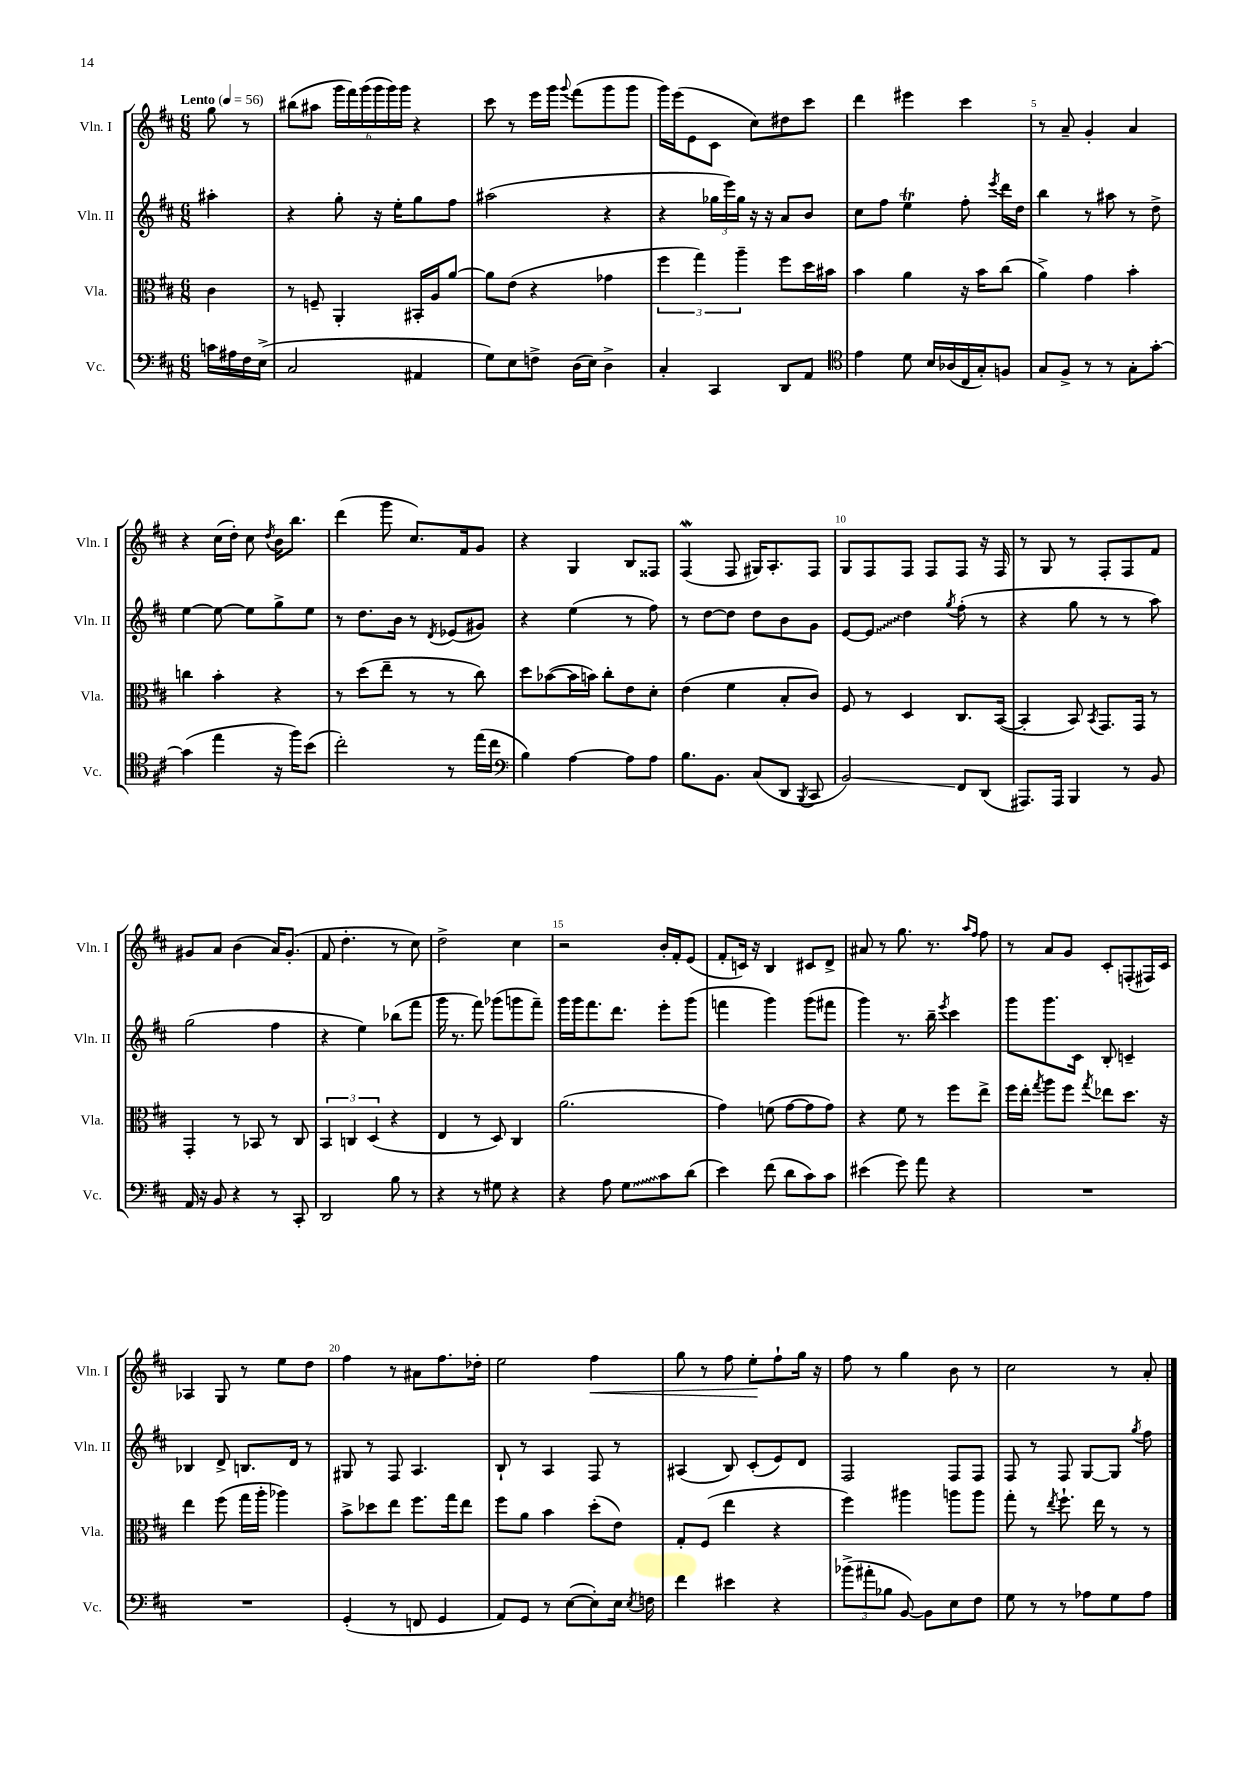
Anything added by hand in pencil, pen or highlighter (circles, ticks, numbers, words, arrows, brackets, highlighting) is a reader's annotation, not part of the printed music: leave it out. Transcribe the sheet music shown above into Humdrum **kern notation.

**kern	**kern	**kern	**kern
*staff4	*staff3	*staff2	*staff1
*clefF4	*clefC3	*clefG2	*clefG2
*k[f#c#]	*k[f#c#]	*k[f#c#]	*k[f#c#]
*M6/8	*M6/8	*M6/8	*M6/8
*MM56	*MM56	*MM56	*MM56
16c\LL	4c#\	4aa#'\	8gg\
16A#\	.	.	.
16F#\	.	.	8r
(16E^\JJ	.	.	.
=	=	=	=
2C#/	8r	4r	(8bb#\L
.	8F~/	.	8aa#\J
.	4AA'/	8gg'\	24ggg\LL
.	.	.	24fff#\)
.	.	.	(24ggg\
.	.	16r	24ggg\
.	.	.	24ggg\)
.	.	16ee'\LK	.
.	.	.	24ggg\JJ
4AA#/	16BB#'/LL	8gg\	4r
.	16A/J	.	.
.	[8a/J	8ff#\J	.
=	=	=	=
8G\L)	8a\]L	(2aa#\	8ccc#\
8E\	(8e\J	.	8r
8F^\J	4r	.	16eee\LL
.	.	.	16ggg\JJ
.	.	.	8qqggg/
(16D\LL	.	.	(8fff#\L
16E\JJ)	.	.	.
4D^\	4g-\	4r	8ggg\
.	.	.	8ggg\J
=	=	=	=
4C#'/	6ff#\	4r	16ggg\LL)
.	.	.	(16eee\J
.	.	.	8e\
.	6gg\)	.	.
4CC#/	.	24gg-\LL	8c#\J
.	.	24eee\)	.
.	6aa~\	24gg-\JJ	.
.	.	16r	8cc#\L)
.	.	16r	.
8DD/L	8ff#\L	8a/L	8dd#\
8AA/J	16dd\L	8b/J	8ccc#\J
.	16b#\JJ	.	.
=	=	=	=
*clefC4	*	*	*
4e\	4b\	8cc#\L	4ddd\
.	.	8ff#\J	.
8d\	4a\	4ee\	4eee#\
16B/LL	.	.	.
(16A-/	.	.	.
16C#/	16r	8ff#'\	4ccc#\
16G'/J)	16b\LK	.	.
.	.	8qeee/	.
8F/J	(8cc#\J	16ddd\LL	.
.	.	16dd\JJ	.
=	=	=	=
8G/L	4a^\)	4bb\	8r
8F#^/J	.	.	8a~/
8r	4g\	8r	4g'/
8r	.	8aa#\	.
8G'\L	4b'\	8r	4a/
[8g'\J	.	8dd^\	.
=	=	=	=
(4g\]	4cc\	[4ee\	4r
4ee\	4b'\	8ee\_	(16cc#\LL
.	.	.	16dd'\JJ)
.	.	8ee\]L	8cc#\
.	.	.	8qdd/
16r	4r	8gg^\	16b\LK
16ff#\LK)	.	.	8.bb\J
(8b\J	.	8ee\J	.
=	=	=	=
2cc#'\)	8r	8r	(4ddd\
.	(8dd\L	8.dd\L	.
.	8ee~\J	.	8ggg\
.	.	16b\Jk	.
.	8r	8r	8.cc#/L)
.	.	8qd/	.
8r	8r	(8e-/L	.
.	.	.	16f#/k
(16ee\LL	8cc#\)	8g#/J)	8g/J
16cc#\JJ	.	.	.
=	=	=	=
*clefF4	*	*	*
4B\)	8dd\L	4r	4r
.	([8b-\	.	.
[4A\	16b-\]L	(4ee\	4G/
.	16b\JJ)	.	.
.	8cc#'\L	.	.
8A\]L	8e\	8r	8B/L
8A\J	8d'\J	8ff#\)	8F##/J
=	=	=	=
8.B\L	(4e\	8r	(4F#/
.	.	[8dd\L	.
8.BB\J	.	.	.
.	4f#\	8dd\]J	8F#/
(8C#/L	.	8dd\L	16G#/LK)
.	.	.	8.A'/
8DD/J	8B'/L	8b\	.
8qBBB/	.	.	.
8CC#/	8c#/J)	8g\J	8F#/J
=	=	=	=
2BB/)	8F#/	[8e/L	8G/L
.	8r	8e/]J	8F#/
.	4D/	4dd\	8F#/J
.	.	.	8F#/L
.	.	8qgg/	.
8FF#/L	8.C#/L	(8ff#'\	8F#/J
(8DD/J	.	8r	16r
.	([16BB/Jk	.	16F#/
=	=	=	=
8.AAA#/L)	4BB'/]	4r	8r
.	.	.	8G/
16AAA#/Jk	.	.	.
4BBB/	8BB/)	8gg\	8r
.	8qBB/	.	.
.	8.GG/L	8r	8F#'/L
8r	.	8r	8F#/
.	16GG/Jk	.	.
8BB/	8r	8aa\)	8f#/J
=	=	=	=
16AA/	4GG'/	(2gg\	8g#/L
16r	.	.	.
8BB/	.	.	8a/J
4r	8r	.	(4b\
.	8BB-/	.	.
8r	8r	4ff#\	16a/LK)
.	.	.	(8.g#'/J
8CC#'/	8C#/	.	.
=	=	=	=
2DD/	6BB/	4r	8f#/
.	.	.	4.dd'\
.	6C/	.	.
.	.	4ee\)	.
.	(6D/	.	.
8B\	4r	(8bb-\L	8r
8r	.	8fff#\J	8cc#\)
=	=	=	=
4r	4E/	16ggg\	2dd^\
.	.	8.r	.
8r	8r	8fff#\)	.
8G#\	8D/)	(8ggg-\L	.
4r	4C#/	8ggg\	4cc#\
.	.	8fff#~\J)	.
=	=	=	=
4r	(2.a\	16ggg\LL	2r
.	.	16ggg\J	.
.	.	8.fff#\	.
8A\	.	.	.
.	.	8.ddd\J	.
8G\L	.	.	.
8c#\	.	8eee'\L	16b'/LL
.	.	.	16f#'/J
(8d\J	.	(8ggg\J	(8e/J
=	=	=	=
4e\)	4g\)	4fff\	8f#'/L
.	.	.	16c/Jk)
.	.	.	16r
(8f#\	(8f\	4ggg\)	4B/
8d\L	[8g\L	.	.
8c#\)	8g\]	(8ggg\L	8c#/L
8c#\J	8g\J)	8fff#\J	8d^/J
=	=	=	=
(4e#\	4r	4ggg\)	8a#/
.	.	.	8r
8g\)	8f#\	8.r	8.gg\
8a\	8r	.	.
.	.	16bb~\	8.r
.	.	8qeee/	.
4r	8ff#\L	4ccc#\	.
.	.	.	16qqaa/LL
.	.	.	16qqff#/JJ
.	8ee^\J	.	8ff#\
=	=	=	=
2.r	16ff#\LL	8ggg\L	8r
.	16ee'\JJ	.	.
.	8qgg/	.	.
.	8aa\L	8.ggg\	8a/L
.	8ff#\J	.	8g/J
.	.	16c#\Jk	.
.	8qgg/	.	.
.	8ee-\L	8B'/	8c#'/L
.	8.dd\J	4c~/	(8F'/
.	.	.	16F#/L)
.	16r	.	16c#/JJ
=	=	=	=
2.r	4ee\	4B-/	4A-/
.	(8ff#\	8d^/	8G/
.	16gg\LL	8.B/L	8r
.	16aa'\JJ	.	.
.	4aa-\)	.	8ee\L
.	.	16d/Jk	.
.	.	8r	8dd\J
=	=	=	=
(4GG'/	8b^\L	8G#/	4ff#\
.	8dd-\	8r	.
8r	8ee\J	8F#/	8r
8FF/	8.ff#\L	4.A/	8a#\L
4GG/	.	.	8.ff#\
.	16gg\k	.	.
.	8ee\J	.	.
.	.	.	16dd-'\Jk
=	=	=	=
8AA/L)	8ff#\L	8B`/	2ee\
8GG/J	8a\J	8r	.
8r	4b\	4A/	.
([8E\L	.	.	.
8E'\])	(8dd'\L	8F#/	4ff#\
16E\Jk	8e\J)	8r	.
8qE/	.	.	.
16F\	.	.	.
=	=	=	=
4f#\	8G'/L	(4A#/	8gg\
.	(8F#/J	.	8r
4e#\	4ee\	8B/)	8ff#\
.	.	(8c#'/L	8ee'\L
4r	4r	8e/)	8ff#`\
.	.	8d/J	16gg\Jk
.	.	.	16r
=	=	=	=
(12b-^\L	4ff#\)	2F#/	8ff#\
12a#'\	.	.	.
.	.	.	8r
12B-\J	.	.	.
[8BB/)	4aa#\	.	4gg\
8BB\]L	.	.	.
8E\	8aa\L	8F#/L	8b\
8F#\J	8aa\J	8F#/J	8r
=	=	=	=
8G\	8gg'\	8F#/	2cc#\
8r	8r	8r	.
.	8qee/	.	.
8r	8.ff#`\	8F#/	.
8A-\L	.	[8G/L	.
.	16ee\	.	.
8G\	8r	8G/]J	8r
.	.	8qgg/	.
8A-\J	8r	8ff#\	8a'/
==	==	==	==
*-	*-	*-	*-
